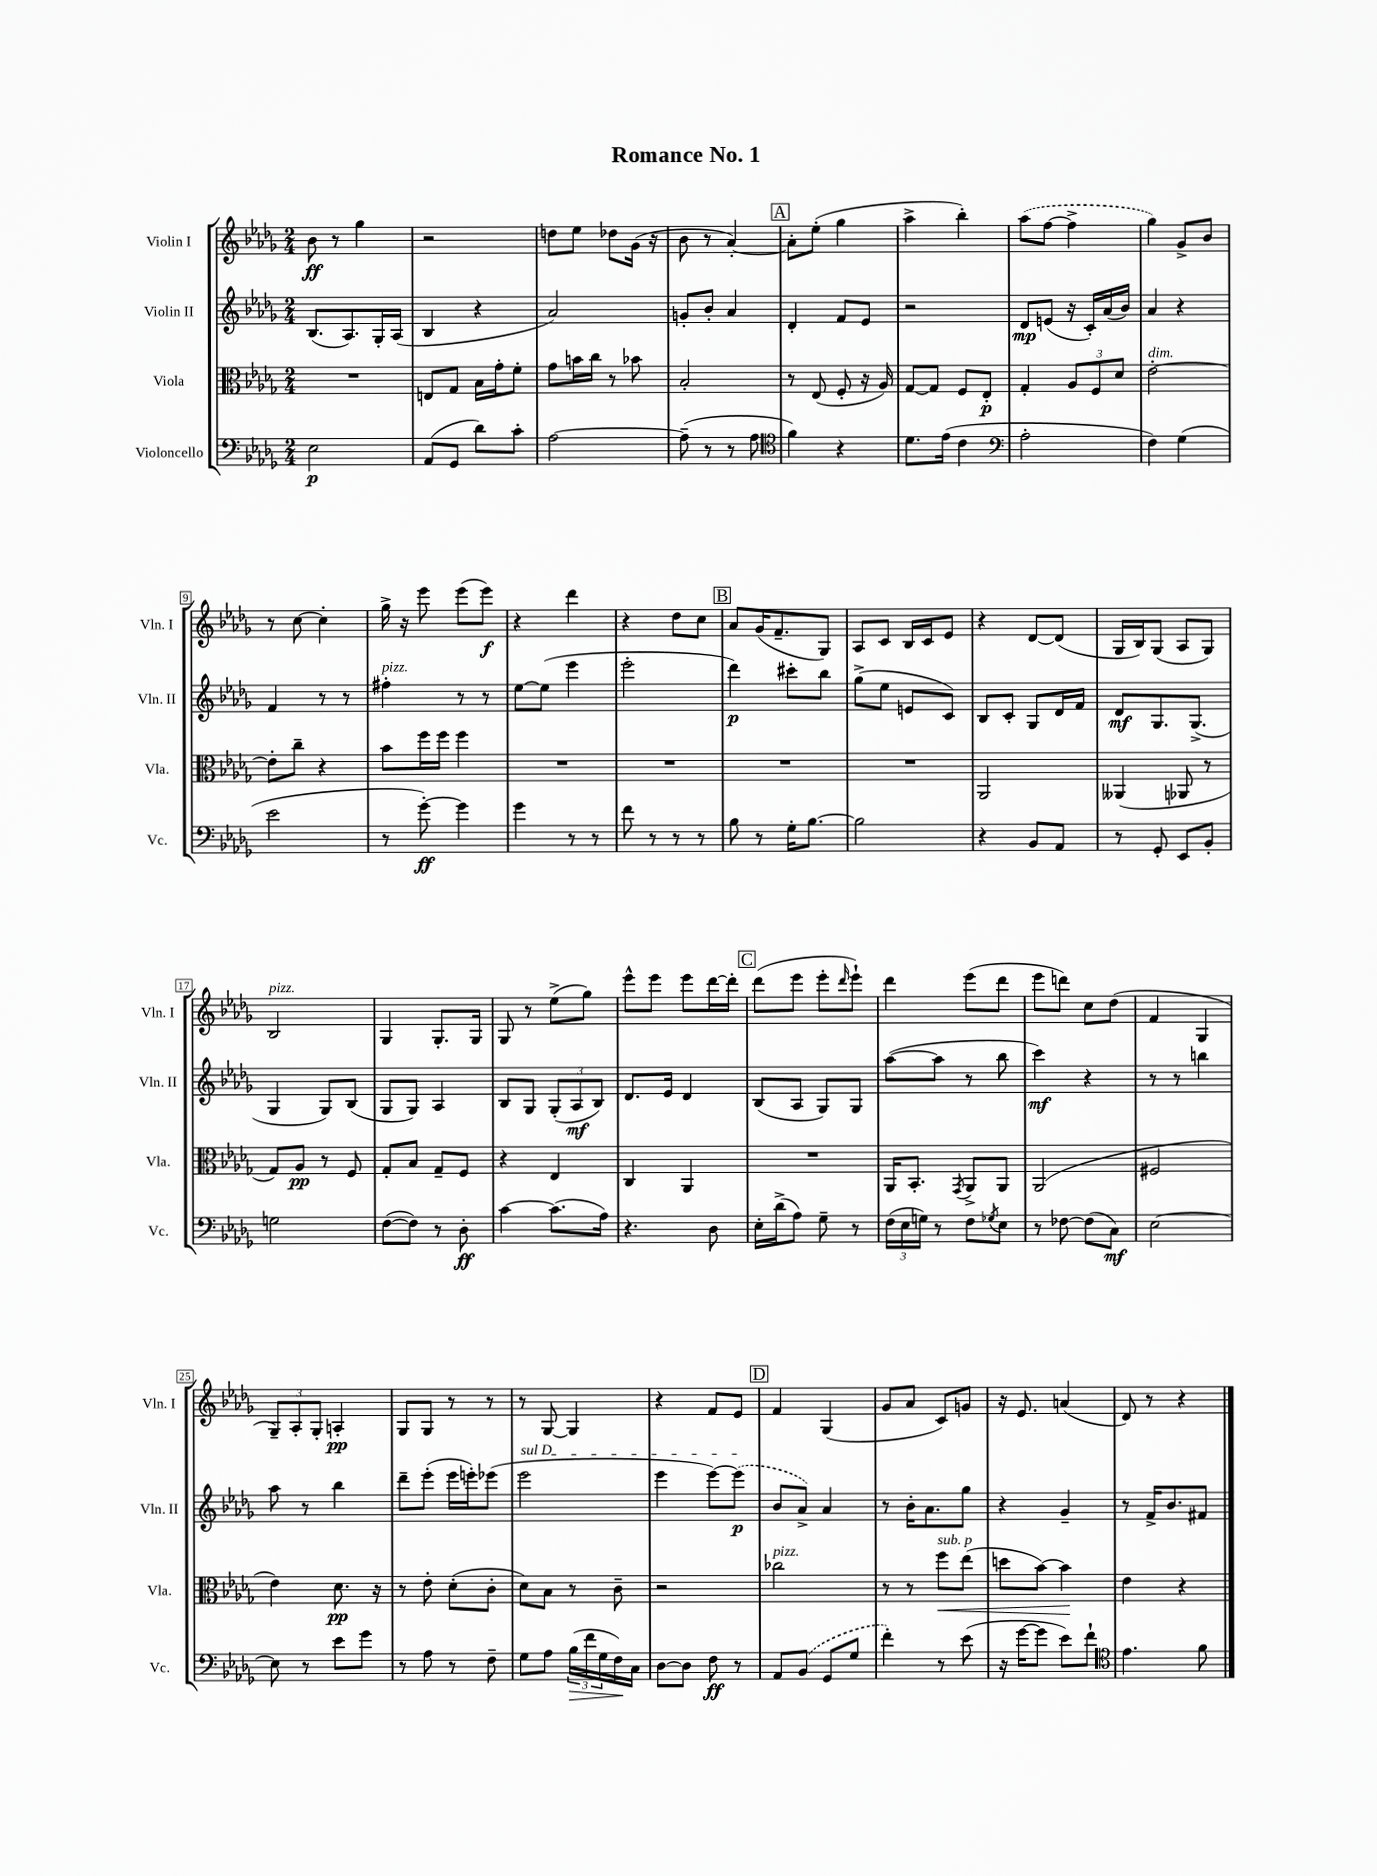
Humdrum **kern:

**kern	**kern	**kern	**kern
*staff4	*staff3	*staff2	*staff1
*clefF4	*clefC3	*clefG2	*clefG2
*k[b-e-a-d-g-]	*k[b-e-a-d-g-]	*k[b-e-a-d-g-]	*k[b-e-a-d-g-]
*M2/4	*M2/4	*M2/4	*M2/4
2E-	2r	(8.B-	8b-
.	.	.	8r
.	.	8.A-)	.
.	.	.	4gg-
.	.	16G-'	.
.	.	(16A-	.
=	=	=	=
(8AA-	8E	4B-	2r
8GG-	8G-	.	.
8d-)	16B-	4r	.
.	16g-'	.	.
8c'	8f'	.	.
=	=	=	=
[2A-	8g-	2a-)	8dd
.	16b	.	8ee-
.	16cc	.	.
.	8r	.	8dd-
.	8b-	.	(16g-
.	.	.	16r
=	=	=	=
(8A-~]	2B-'	8g'	8b-
8r	.	8b-'	8r
8r	.	4a-	[4a-')
8A-	.	.	.
=	=	=	=
*clefC4	*	*	*
4f)	8r	4d-'	8a-']
.	(8E-	.	(8ee-'
4r	8F'	8f	4gg-
.	16r	8e-	.
.	16A-)	.	.
=	=	=	=
8.d-	[8G-	2r	4aa-^
.	8G-]	.	.
(16e-	.	.	.
4c	8F	.	4bb-')
.	8E-'	.	.
=	=	=	=
*clefF4	*	*	*
2A-'	4G-'	8d-	(8aa-
.	.	(8e	[8ff
.	12A-	16r	4ff^]
.	.	16c')	.
.	12F	.	.
.	.	(16a-	.
.	12d-	.	.
.	.	16b-)	.
=	=	=	=
4F)	[2e-'	4a-	4gg-)
(4G-	.	4r	8g-^
.	.	.	8b-
=	=	=	=
2e-	8e-']	4f	8r
.	8cc~	.	[8cc
.	4r	8r	4cc']
.	.	8r	.
=	=	=	=
8r	8b-	4ff#'	16gg-^
.	.	.	16r
[8g-')	16ff	.	8eee-
.	16ff	.	.
4g-]	4ff	8r	(8eee-
.	.	8r	8eee-)
=	=	=	=
4g-	2r	[8ee-	4r
.	.	(8ee-]	.
8r	.	4eee-	4ddd-
8r	.	.	.
=	=	=	=
8f	2r	2eee-'	4r
8r	.	.	.
8r	.	.	8dd-
8r	.	.	8cc
=	=	=	=
8B-	2r	4ddd-)	8a-
8r	.	.	(16g-
.	.	.	8.f~
16G-'	.	8ccc#'	.
[8.B-	.	.	.
.	.	8bb-	8G-)
=	=	=	=
2B-]	2r	(8gg-^	8A-
.	.	8ee-	8c
.	.	8e	16B-
.	.	.	16c
.	.	8c)	8e-
=	=	=	=
4r	2AA-	8B-	4r
.	.	8c'	.
8BB-	.	8G-	[8d-
8AA-	.	16d-	(8d-]
.	.	16f	.
=	=	=	=
8r	(4AA--	8d-	16G-
.	.	.	16B-)
8GG-'	.	8.G-	(8G-
8EE-	8AA-	.	8A-
.	.	(8.G-^	.
8BB-'	8r	.	8G-)
=	=	=	=
2G	8G-)	4G-	2B-
.	8A-	.	.
.	8r	8G-)	.
.	8F	(8B-	.
=	=	=	=
([8F	8G-'	8G-	4G-
8F])	8B-	8G-)	.
8r	8G-~	4A-	8.G-'
8D-'	8F	.	.
.	.	.	16G-
=	=	=	=
[4c	4r	8B-	8G-
.	.	8G-	8r
(8.c]	4E-	(12G-'	(8ee-^
.	.	12A-	.
.	.	.	8gg-)
.	.	12B-)	.
16A-)	.	.	.
=	=	=	=
4.r	4C	8.d-	8eee-^^
.	.	.	8eee-
.	.	16e-	.
.	4AA-	4d-	8eee-
8D-	.	.	[16ddd-
.	.	.	16ddd-']
=	=	=	=
16E-'	2r	(8B-	(8ddd-
(16d-^	.	.	.
8A-)	.	8A-	8eee-
8G-~	.	8G-)	8eee-'
.	.	.	16qqddd-
8r	.	8G-	8eee-`)
=	=	=	=
(24F	16AA-	([8aa-	4ddd-
24E-	.	.	.
.	8.BB-'	.	.
24G)	.	.	.
8r	.	8aa-]	.
.	8qGG-	.	.
8F	8AA-^	8r	(8eee-
8qG-	.	.	.
8E-	8AA-	8bb-	8ddd-
=	=	=	=
8r	(2AA-	4ccc)	8eee-
[8F-	.	.	8ddd)
(8F-]	.	4r	8cc
8C)	.	.	(8dd-
=	=	=	=
[2E-	2F#	8r	4f
.	.	8r	.
.	.	4bb	4G-
=	=	=	=
8E-]	4e-)	8aa-	12G-~)
.	.	.	12A-'
8r	.	8r	.
.	.	.	12G-'
8e-	8.d-	4bb-	4A'
8g-	.	.	.
.	16r	.	.
=	=	=	=
8r	8r	8ddd-~	8G-
8A-	8e-'	(8eee-'	8G-
8r	(8d-'	16eee-	8r
.	.	16eee')	.
8F~	8c'	(8eee-	8r
=	=	=	=
8G-	8d-)	2eee-	8r
8A-	8B-	.	[8G-
(24B-	8r	.	4G-]
24f	.	.	.
24G-	.	.	.
16F)	8c~	.	.
16C	.	.	.
=	=	=	=
[8D-	2r	4eee-	4r
8D-]	.	.	.
8F	.	[8eee-)	8f
8r	.	(8eee-]	8e-
=	=	=	=
8AA-	2cc-	8b-	4f
(8BB-	.	8a-^)	.
8GG-	.	4a-	(4G-
8G-	.	.	.
=	=	=	=
4f')	8r	8r	8g-
.	8r	16b-'	8a-
.	.	8.a-	.
8r	8ff	.	8c)
(8e-	(8ee-	8gg-	8g
=	=	=	=
16r	8dd	4r	16r
[16g-	.	.	8.e-
8g-]	[8b-)	.	.
8e-)	4b-]	4g-~	(4a
8f`	.	.	.
=	=	=	=
*clefC4	*	*	*
4.e-	4e-	8r	8d-)
.	.	16f^	8r
.	.	8.b-	.
.	4r	.	4r
8f	.	8f#	.
==	==	==	==
*-	*-	*-	*-
